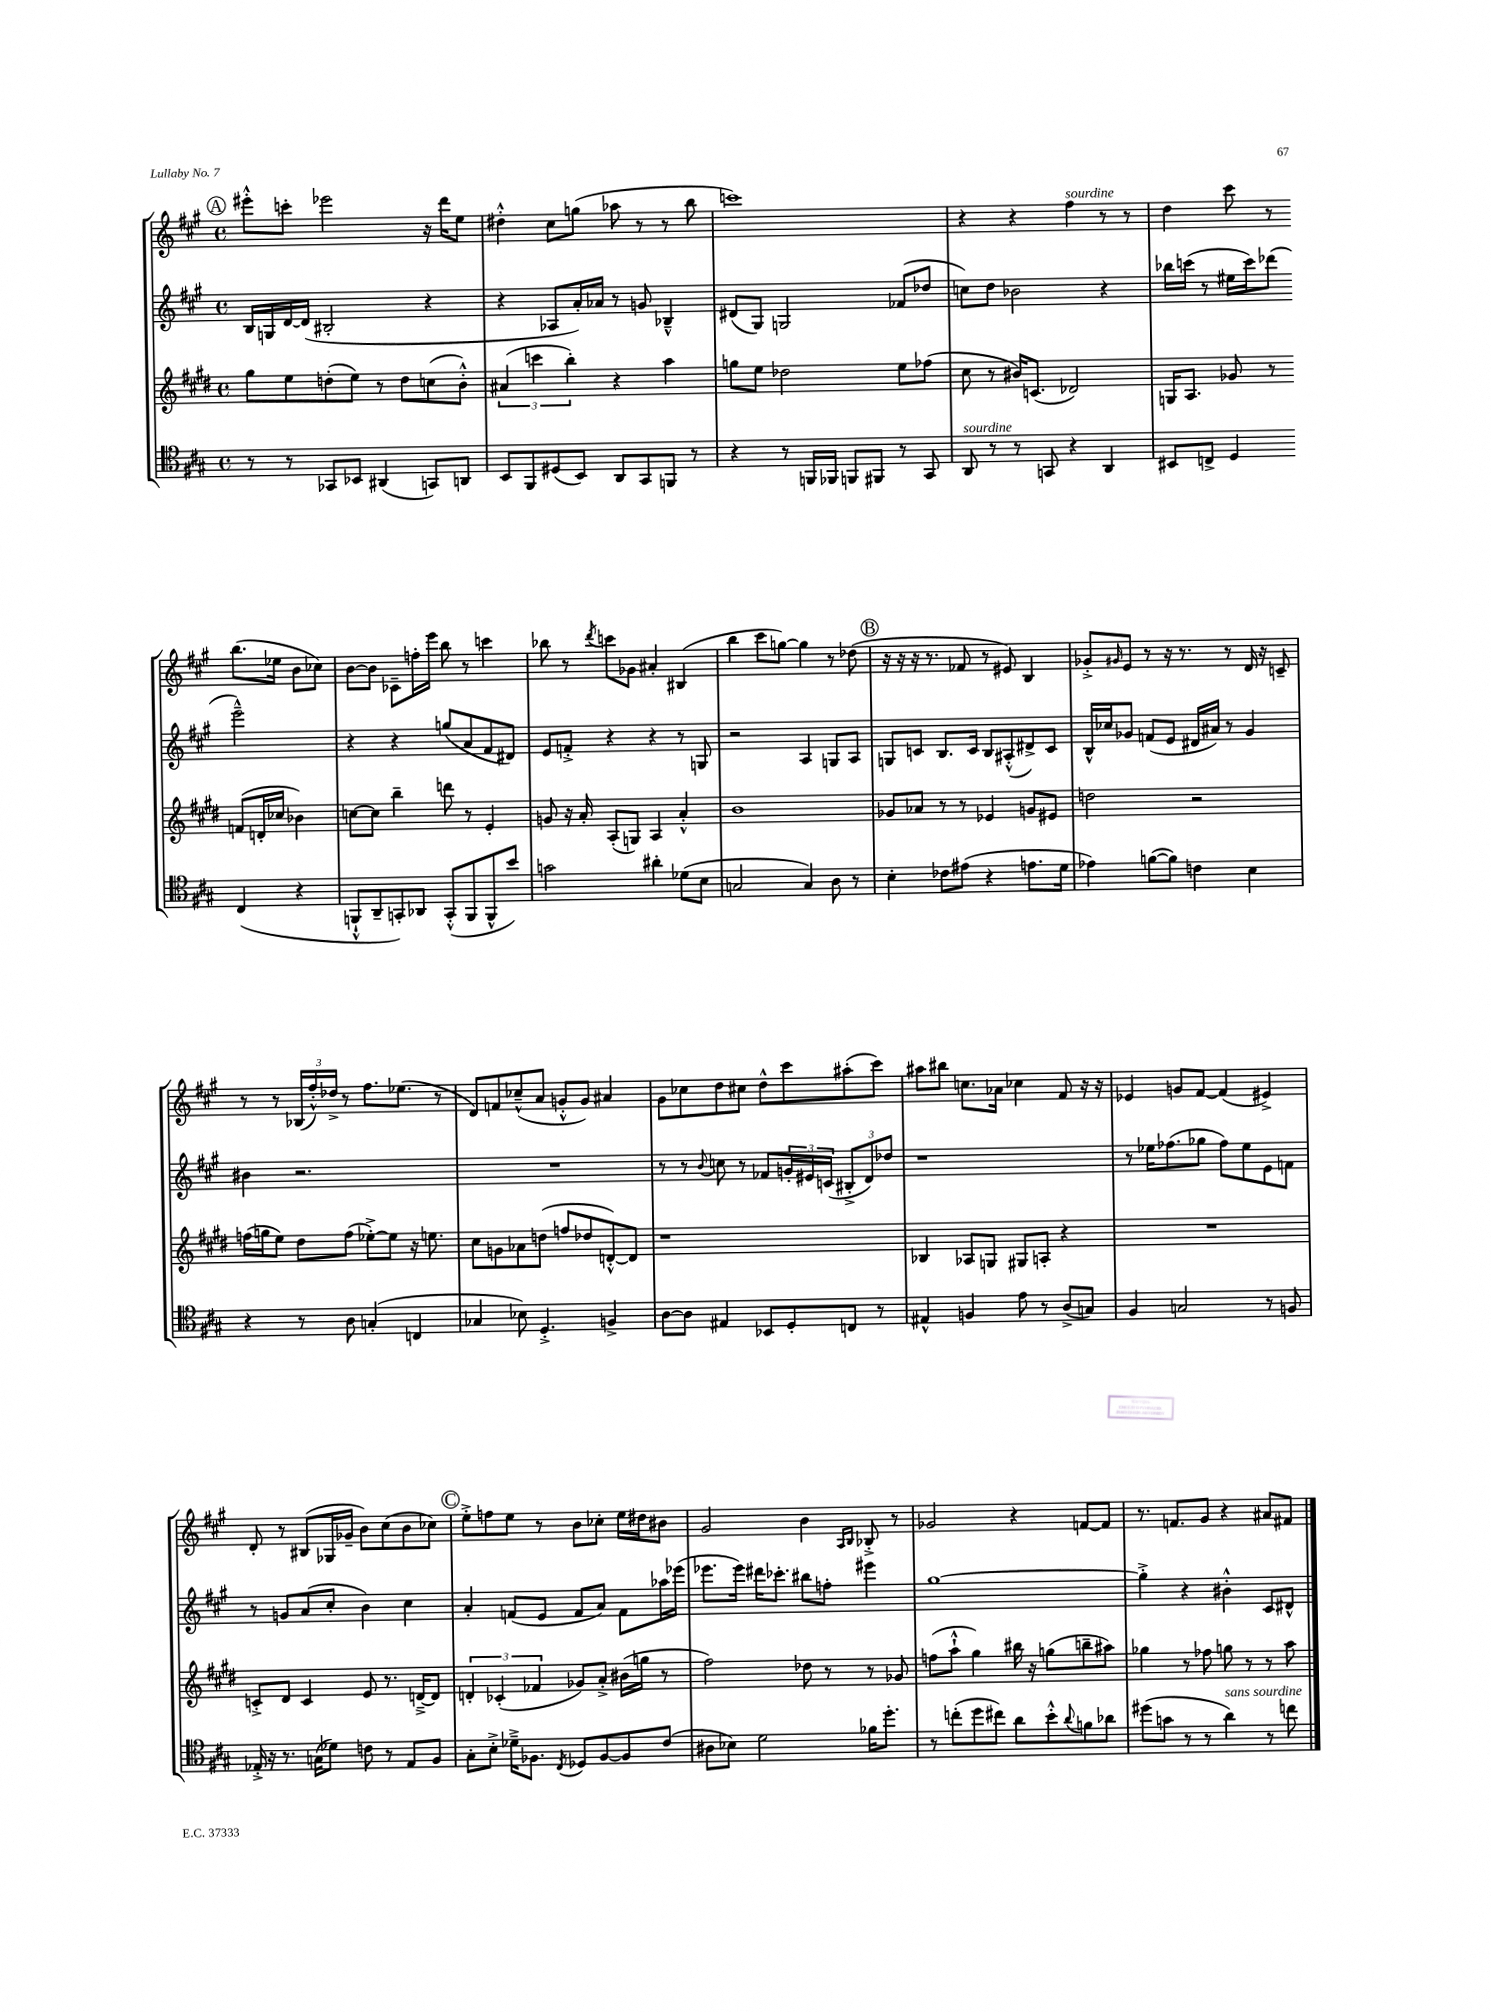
<<
\new StaffGroup <<
\new Staff = "s0" {
    \clef treble \key a \major \defaultTimeSignature \time 4/4
    \mark \markup { \circle "A" } eis'''8-.-^ c'''8-. ees'''2 r16 d'''16 e''8 |
    dis''4-.-^ cis''8 g''8( aes''8 r8 r8 b''8 |
    c'''1) |
    r4 r4 fis''4^\markup { \italic "sourdine" } r8 r8 |
    d''4 cis'''8 r8 b''8.( ees''16 b'8 ces''8) |
    b'8~ b'8 ces'8-- f''16-. e'''16 b''8 r8 c'''4 |
    bes''8 r8 \acciaccatura { d'''8 } c'''8 ges'8 ais'4-. bis4( |
    b''4 cis'''8 g''8~) g''4 r8 des''8( |
    \mark \markup { \circle "B" } r16 r16 r16 r8. fes'8 r8 eis'8) b4 |
    ges'8-.-> \grace { gis'16 } e'8 r8 r16 r8. r8 d'16 r16 c'8-- |
    r8 r8 \tuplet 3/2 { bes16( fis''16-.-^) des''16-> } r8 fis''8. ees''8.( r8 |
    d'8) f'8 ces''8---^( a'8 g'8-.-^ g'8) ais'4 |
    gis'8 ces''8 d''8 cis''8 d''8-^ cis'''8 ais''8-.( cis'''8) |
    ais''8 bis''8 c''8. aes'16 ces''4 fis'8 r16 r16 |
    ees'4 g'8 fis'8~ fis'4( eis'4->) |
    d'8-. r8 bis8( ges16 ges'16-- b'8) cis''8( b'8 ces''8) |
    \mark \markup { \circle "C" } e''8-.-> f''8 e''8 r8 b'8 ces''8-. e''16 dis''16 bis'8 |
    gis'2 b'4 \grace { a16 b16 } bes8-.-> r8 |
    ges'2 r4 f'8~ f'8 |
    r8. f'8. gis'8 r4 ais'8 fis'8 \bar "|." |
}
\new Staff = "s1" {
    \clef treble \key a \major \defaultTimeSignature \time 4/4
    \mark \markup { \circle "A" } b16 g16 d'16~ d'16( bis2-. r4 |
    r4 aes8 a'16-.) aes'16 r8 g'8 bes4---^ |
    dis'8( gis8) g2 fes'8( des''8 |
    c''8) d''8 bes'2 r4 |
    bes''16 c'''16( r8 eis''16 c'''16) des'''8( e'''2---^) |
    r4 r4 g''8( a'8 fis'8 dis'8) |
    e'8 f'8-.-> r4 r4 r8 g8 |
    r2 a4 g8 a8 |
    \mark \markup { \circle "B" } g8 c'8 b8. c'16 b8 ais8-.-^( dis'8->) c'8 |
    b16-^ ces''16 ges'8 f'8( e'8 dis'16 ais'16) r8 ges'4 |
    bis'4 r2. |
    R1 |
    r8 r8 \appoggiatura { b'8 } c''8 r8 fes'8 \tuplet 3/2 { g'16-. eis'16 c'16( } \tuplet 3/2 { bis8-.-> d'8) des''8 } |
    r1 |
    r8 ees''16 fes''8.( ges''8 fes''8) ees''8 e'8 f'8 |
    r8 g'8 a'8( cis''8-. b'4) cis''4 |
    \mark \markup { \circle "C" } a'4-. f'8( e'8 f'8 a'8) f'8 aes''16 ees'''16( |
    ees'''8. ees'''16) dis'''16 ces'''8.-. bis''8 f''8-. eis'''4 |
    gis''1~ |
    gis''4-.-> r4 bis'4-.-^ cis'8 dis'8-^ \bar "|." |
}
\new Staff = "s2" {
    \clef treble \key e \major \defaultTimeSignature \time 4/4
    \mark \markup { \circle "A" } gis''8 e''8 d''8-.( e''8) r8 d''8 c''8( b'8-.-^) |
    \tuplet 3/2 { ais'4( c'''4 b''4-.) } r4 a''4 |
    g''8 e''8 des''2 e''8 fes''8( |
    cis''8 r8 bis'16) c'8.( des'2) |
    g16 a8. ges'8 r8 f'8( d'16-. ces''16 bes'4) |
    c''8~ c''8 b''4-- d'''8 r8 e'4-. |
    g'8 r16 a'16-. a8-.( g8) a4 a'4-.-^ |
    b'1 |
    \mark \markup { \circle "B" } ges'8 aes'8 r8 r8 ees'4 g'8 eis'8 |
    d''2 r2 |
    f''16( g''16 e''8) dis''8 f''8( ees''8~-.->) ees''8 r16 e''8. |
    cis''8 g'8 aes'8 d''8( f''8 des''8 d'8~-.-^) d'8 |
    r1 |
    bes4 aes8 g8 gis8 a8-. r4 |
    R1 |
    c'8-.-> dis'8 c'4 e'8 r8. d'16~---> d'8 |
    \mark \markup { \circle "C" } \tuplet 3/2 { d'4-. ces'4-.( fes'4 } ges'8) a'8-.-> bis'16( g''16 r8 |
    fis''2) des''8 r8 r8 ges'8 |
    f''8( a''8-!-^ gis''4) bis''16 r16 g''8( b''8-- ais''8) |
    ges''4 r8 fes''8 g''8 r8 r8 a''8 \bar "|." |
}
\new Staff = "s3" {
    \clef tenor \key a \major \defaultTimeSignature \time 4/4
    \mark \markup { \circle "A" } r8 r8 ges,8 bes,8 ais,4( g,8) a,8 |
    b,8 fis,8 dis8( b,8) a,8 gis,8 f,8 r8 |
    r4 r8 f,16 fes,16 f,8 fis,8 r8 gis,8 |
    a,8^\markup { \italic "sourdine" } r8 r8 g,8 r4 a,4 |
    bis,8 c8-> d4 c4( r4 |
    f,8-!-^ a,8-- g,8-.) aes,8 g,8-.-^( f,8 f,8-^ b'8) |
    g'2 ais'4-. des'8( b8 |
    g2 g4) a8 r8 |
    \mark \markup { \circle "B" } b4-. ces'8 eis'8( r4 e'8. d'16 |
    ees'4) f'8~( f'8) c'4 b4 |
    r4 r8 a8 g4-.( c4 |
    ges4 bes8) d4.-.-> f4-> |
    a8~ a8 eis4 bes,8 d8-. c8 r8 |
    eis4-^ f4 e'8 r8 a8->( g8) |
    fis4 g2 r8 f8 |
    ees16-.-> r16 r8. g16( des'8) c'8 r8 ees8 fis8 |
    \mark \markup { \circle "C" } gis8-. b8-.-> des'16---> fes8. \acciaccatura { cis8 } des8 fes8~ fes8 cis'8( |
    ais8 bes8) d'2 fes'16 d''8.-. |
    r8 c''8-.( d''8 cis''8) a'8 b'8-.-^ \appoggiatura { a'8 } f'8 aes'8 |
    dis''8( g'8 r8 r8 a'4^\markup { \italic "sans sourdine" }) r8 c''8 \bar "|." |
}
>>
>>
\layout { \context { \Score \remove "Bar_number_engraver" } }
